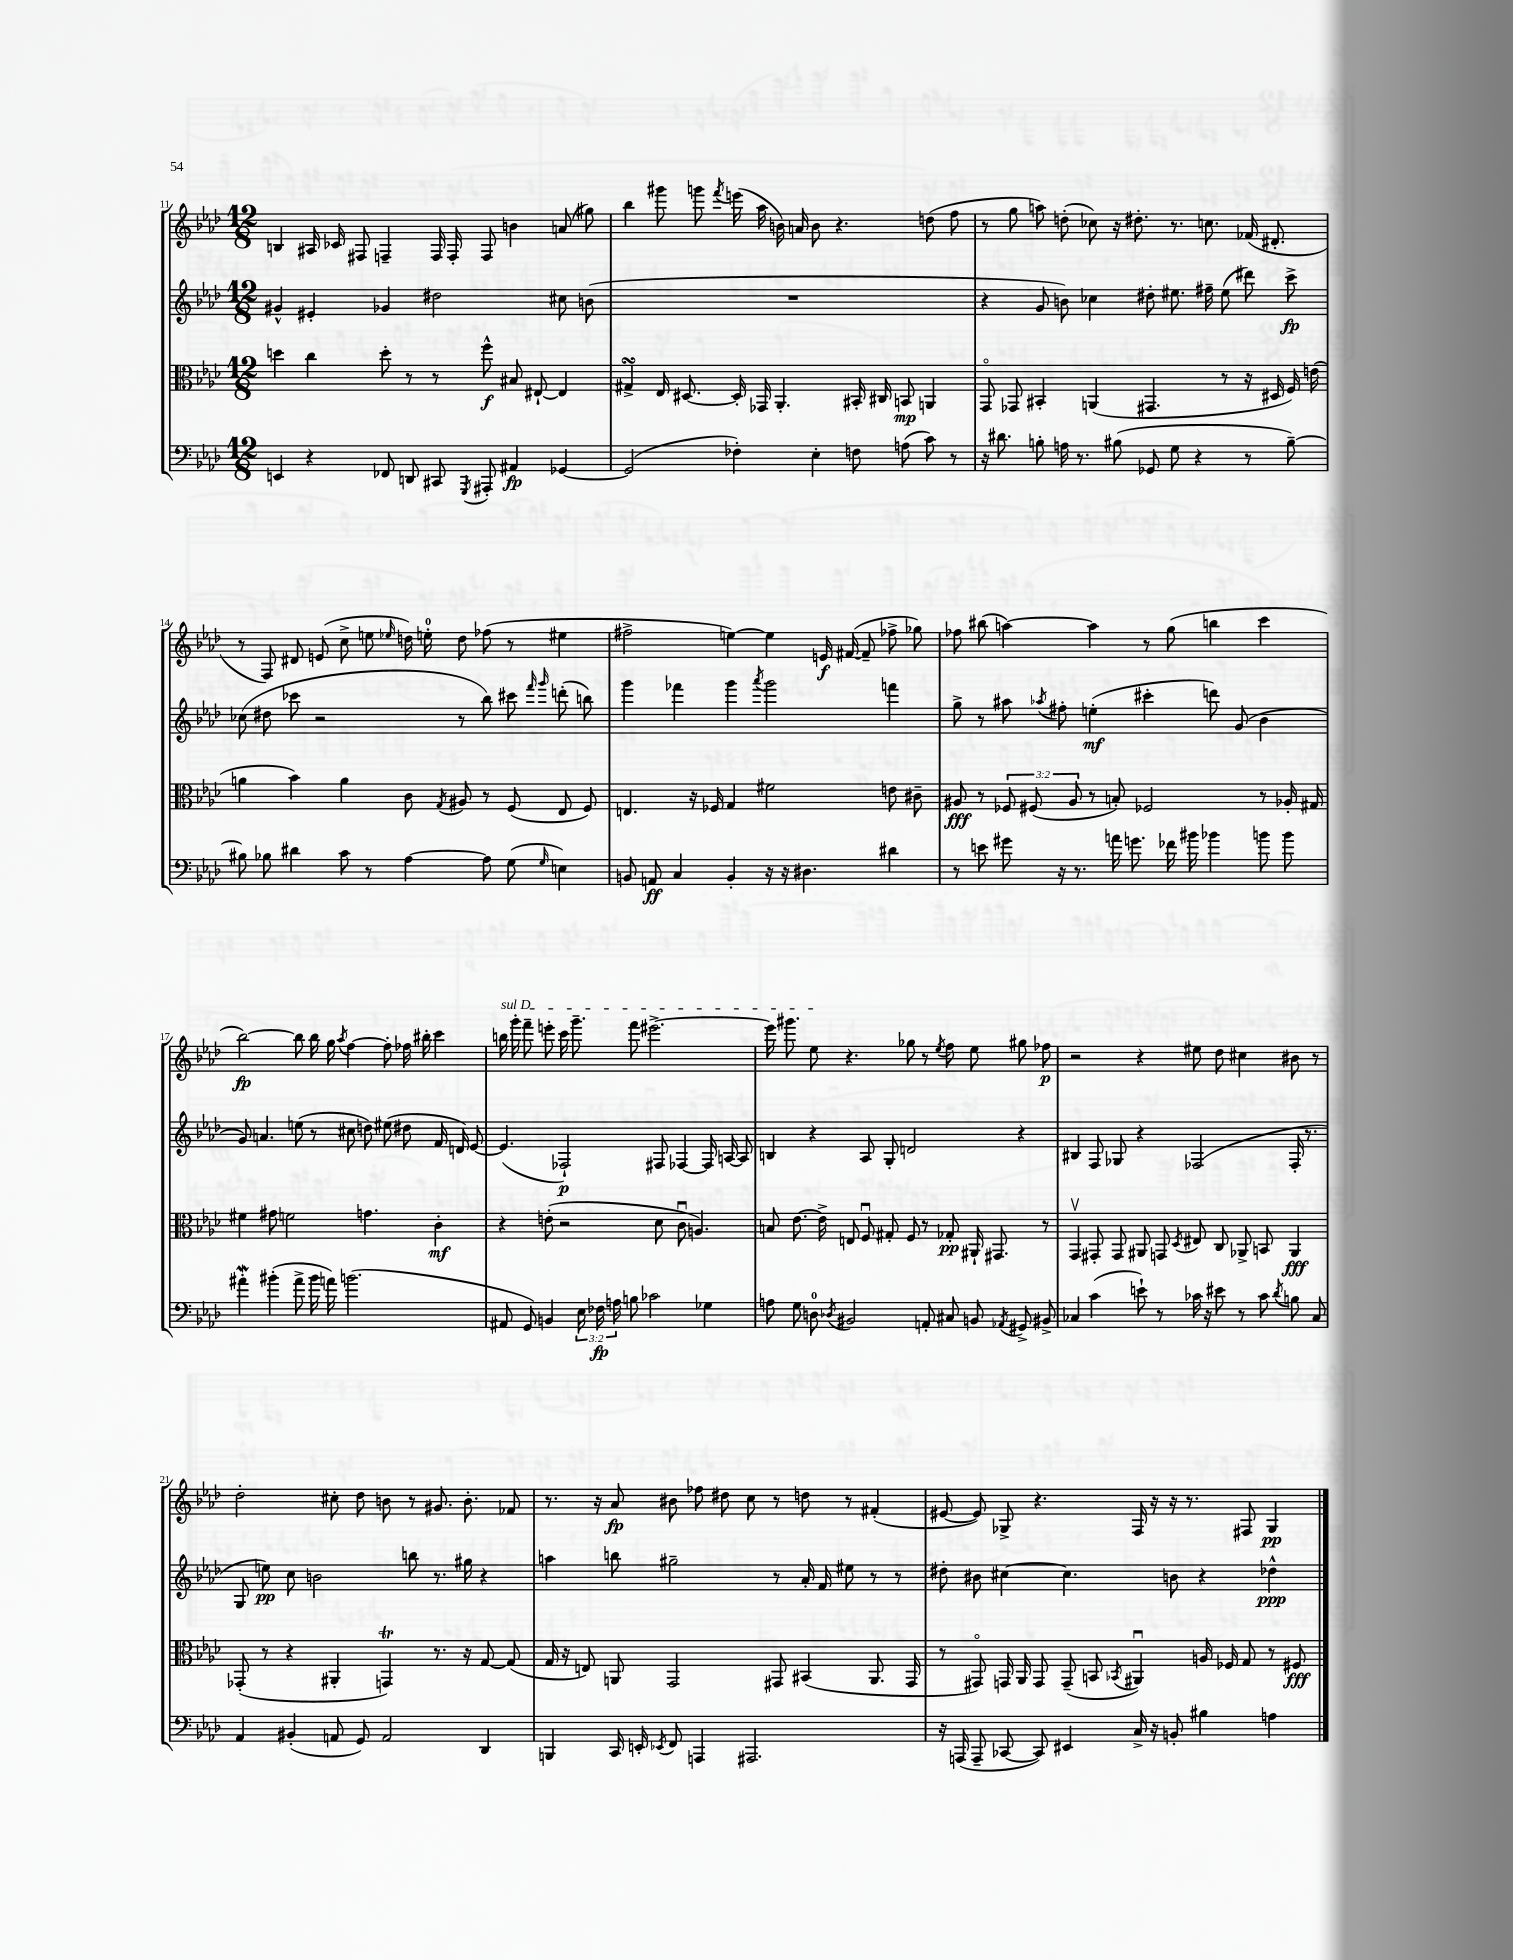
<<
\new StaffGroup <<
\new Staff = "s0" {
    \clef treble \key aes \major \numericTimeSignature \time 12/8
    \autoBeamOff b4 ais16 ces'16 fis8 f4-- f16 f16-. f8 b'4 a'8( gis''8) |
    bes''4 gis'''8 g'''8 \acciaccatura { f'''8 } e'''16( aes''16 b'16) a'16 b'8 r4. d''8( f''8 |
    r8 g''8 a''8) d''8-.( ces''8) r16 dis''8.-. r8. c''8. fes'16( dis'8.-. |
    r8 f8) dis'8 e'8( c''8-> e''8 \grace { ees''16 } d''16) e''16-0-. d''8 fes''8( r8 eis''4 |
    fis''2-> e''4~) e''4 e'16\f fis'16~( fis'8-- fes''8-> ges''8) |
    fes''8 bis''8( a''4~) a''4 r8 g''8( b''4 c'''4 |
    bes''2~\fp) bes''8 bes''16 g''16 \acciaccatura { aes''8 } f''4~ f''8-. fes''16 bis''16-. c'''4 |
    \once \override TextSpanner.bound-details.left.text = \markup { \italic "sul D" } b''16\startTextSpan g'''16-. f'''8-- e'''8-. c'''16 g'''8.-- f'''8 eis'''2.~-> |
    eis'''16 gis'''8. ees''8\stopTextSpan r4. ges''8 r8 \acciaccatura { ees''8 } f''8 ees''8 gis''8 fes''8\p |
    r2 r4 eis''8 des''8 cis''4 bis'8 r8 |
    des''2-. cis''8-. des''8 b'8 r8 gis'8. b'8.-. fes'8 |
    r8. r16 aes'8\fp bis'8 fes''8 dis''8 c''8 r8 d''8 r8 fis'4-.( |
    eis'8~ eis'8) ges8-> r4. f16 r16 r16 r8. fis8 ges4\pp \bar "|." |
}
\new Staff = "s1" {
    \clef treble \key aes \major \numericTimeSignature \time 12/8
    \autoBeamOff gis'4-^ eis'4-. ges'4 dis''2 cis''8 b'8( |
    R1. |
    r4 g'8 b'8) ces''4 dis''8-. eis''8. fis''16-- eis''8( dis'''8) c'''8->\fp |
    ces''8( dis''8 ces'''8 r2 r8 bes''8) cis'''8 \grace { f'''16 g'''16 } d'''8-.( b''8) |
    g'''4 fes'''4 g'''4 \acciaccatura { aes'''8 } g'''2 f'''4 |
    g''8-> r8 ais''8 \acciaccatura { aes''8 } fis''8-. e''4-.\mf( cis'''4-. d'''8) g'8( bes'4 |
    g'8) a'4. e''8( r8 cis''8 d''8) eis''8( dis''8 f'16 d'16) ees'8~ |
    ees'4.( fes2-!\p) fis8 fes4~ fes16 a16~ a8 |
    b4 r4 aes8 g8-. d'2 r4 |
    bis4 f8 ges8 r4 fes2( fes16-. r8. |
    g8 e''8\pp) c''8 b'2 b''8 r8. gis''16 r4 |
    a''4 b''8 gis''2-- r8 aes'16-. f'16 eis''8 r8 r8 |
    dis''8-. bis'8 cis''4~ cis''4. b'8 r4 des''4-^\ppp \bar "|." |
}
\new Staff = "s2" {
    \clef alto \key aes \major \numericTimeSignature \time 12/8 \override Staff.TupletNumber.text = #tuplet-number::calc-fraction-text
    \autoBeamOff d''4 c''4 d''8-. r8 r8 f''8-^\f bis8 eis8~-! eis4 |
    gis4->\turn ees16 dis8.~ dis16-. ges,16 aes,4.-. bis,16-. cis16 b,8\mp a,4 |
    g,8\flageolet ges,8 bis,4-. a,4( gis,4. r8 r16 dis16 f16) e'16( |
    a'4 bes'4) a'4 c'8 \acciaccatura { g8 } ais8 r8 f8( ees8 f8) |
    e4. r16 fes16 g4 fis'2 e'8 cis'8-- |
    ais8\fff r8 \tuplet 3/2 { fes8 fis8( ais8 } r8 b8-.) fes2 r8 aes16-. gis16 |
    fis'4 gis'8 f'2 g'4. c'4-.\mf |
    r4 e'8-.( r2 des'8 c'8\downbow a4.) |
    b8 ees'8.~ ees'16-> e8 f8\downbow gis8-. f8 r8 ges8-.\pp ais,16-! gis,8. r8 |
    g,4\upbow gis,8-. gis,8 ais,8 g,8 \acciaccatura { des8 } eis8 c8 aes,8-> b,8 aes,4\fff |
    ges,8-.( r8 r4 ais,4-. g,4\trill) r8. r16 g8~ g8( |
    g16 r16 e8) a,8 g,2 gis,8 bis,4( a,8. gis,16 |
    r8 gis,8\flageolet) g,16 aes,16 g,8 g,8--( b,8 \acciaccatura { bes,8 } ais,4\downbow) a16 fes16 g8 r8 fis8\fff \bar "|." |
}
\new Staff = "s3" {
    \clef bass \key aes \major \numericTimeSignature \time 12/8 \override Staff.TupletNumber.text = #tuplet-number::calc-fraction-text
    \autoBeamOff e,4 r4 fes,8 d,8 cis,8 \acciaccatura { g,,8 } ais,,8-. ais,4\fp ges,4~ |
    ges,2( fes4-.) ees4-. f8 a8( c'8) r8 |
    r16 dis'8. b8-. a16 r8. bis8( ges,8 g8 r4 r8 bis8~--) |
    bis8 bes8 dis'4 c'8 r8 aes4~ aes8 g8( \grace { g16 } e4) |
    b,8 a,8\ff c4 b,4-. r16 r16 dis4. dis'4 |
    r8 e'8 gis'8 r16 r8. a'16 g'8. fes'16 bis'16 bes'4 b'8 b'8 |
    ais'4-.\mordent bis'4-.( ais'8-> bis'16 a'16) b'2.( |
    ais,8 g,8) b,4 \tuplet 3/2 { ees16 fes16\fp a16 } b8 ces'2 ges4 |
    a8 g8 d8-0 \acciaccatura { des8 } bis,2 a,8-. cis8 b,8 \acciaccatura { aes,8 } gis,8-> bis,8-> |
    ces4 c'4( e'8-!) r8 ces'16 r16 eis'8 r8 ces'8 \acciaccatura { des'8 } b8 ces8 |
    aes,4 bis,4-.( a,8 g,8) a,2 des,4 |
    b,,4 c,16 e,16-. \acciaccatura { ees,8 } f,8 a,,4 ais,,2. |
    r16 a,,16( a,,8-- ces,8~ ces,8) eis,4 c16-> r16 b,8-. bis4 a4 \bar "|." |
}
>>
>>
\layout { \context { \Score currentBarNumber = #11 } }
